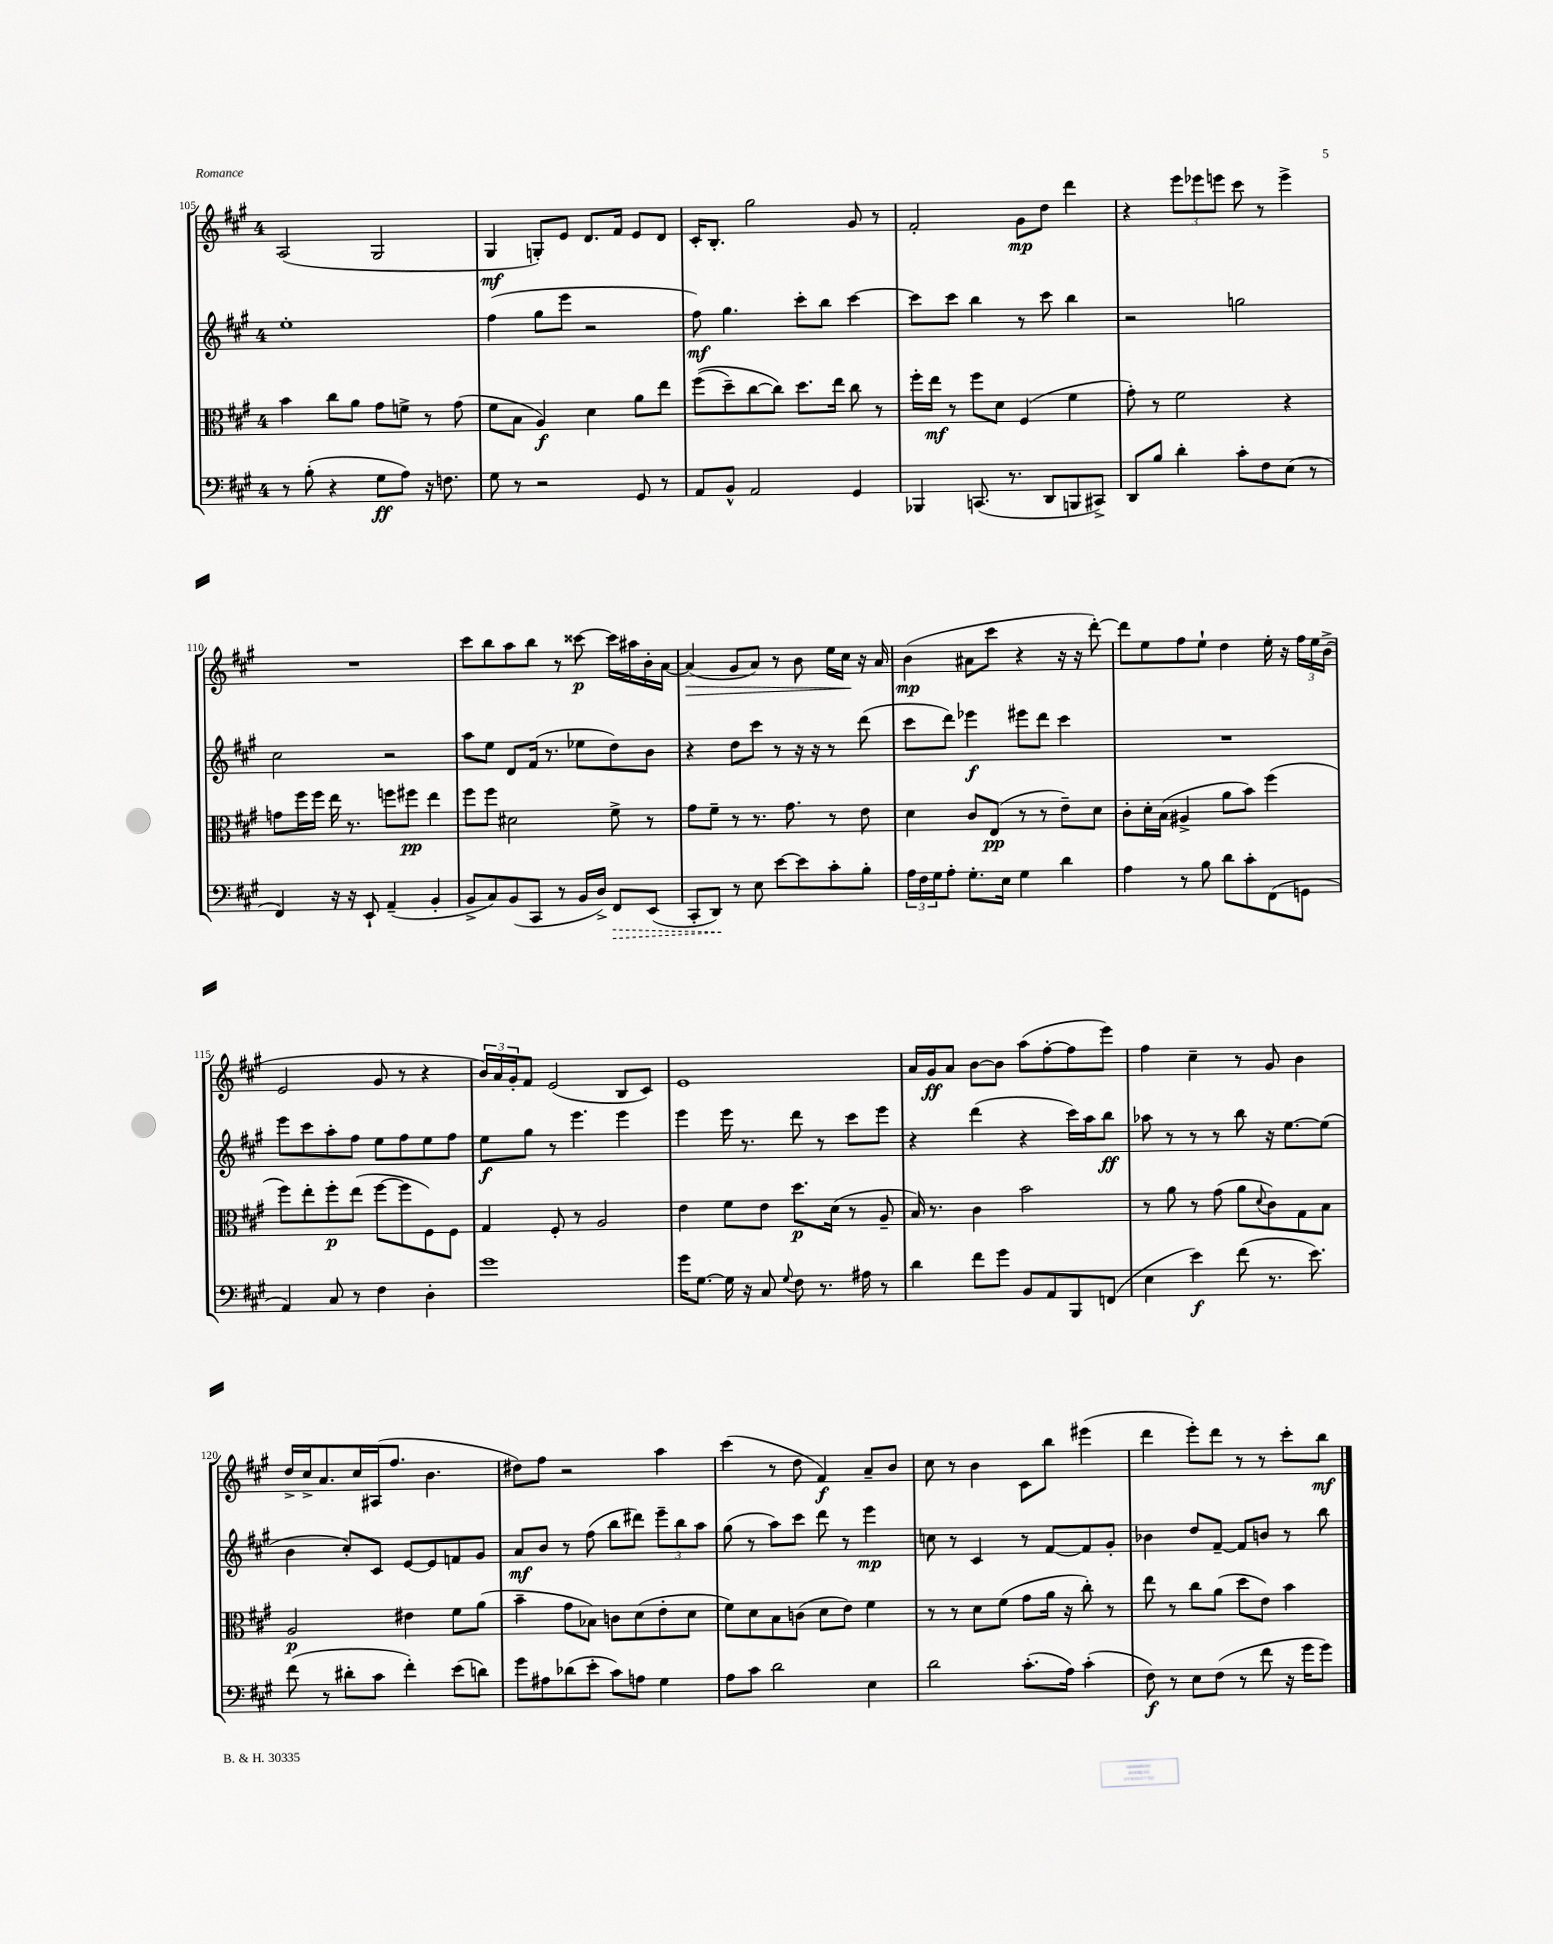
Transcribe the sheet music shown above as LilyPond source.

<<
\new StaffGroup <<
\new Staff = "s0" {
    \clef treble \key a \major \once \override Staff.TimeSignature.style = #'single-digit \time 4/4
    a2( gis2 |
    gis4\mf g8-.) e'8 d'8. fis'16 e'8 d'8 |
    cis'16-. b8.-. gis''2 gis'8 r8 |
    fis'2-. gis'8\mp d''8 d'''4 |
    r4 \tuplet 3/2 { e'''8 ees'''8 e'''8 } cis'''8 r8 e'''4-> |
    R1 |
    cis'''8 b''8 a''8 b''8 r8 cisis'''8~\p cisis'''16 ais''16 b'16-. a'16~ |
    a'4\>( gis'8 a'8) r8 b'8 e''16 cis''16\! r16 a'16 |
    b'4\mp( ais'8 cis'''8 r4 r16 r16 d'''8~-.) |
    d'''8 e''8 fis''8 e''8-! d''4 e''16-. r16 \tuplet 3/2 { fis''16 e''16 b'16->( } |
    e'2 gis'8 r8 r4 |
    \tuplet 3/2 { b'16) a'16 gis'16-. } fis'8 e'2( b8 cis'8) |
    e'1 |
    a'16 gis'16\ff a'8 b'8~ b'8 a''8( fis''8~-. fis''8 e'''8) |
    fis''4 cis''4-- r8 gis'8 b'4 |
    d''16-> cis''16-> a'8. cis''16 ais16( fis''8. b'4. |
    dis''8) fis''8 r2 a''4 |
    cis'''4( r8 d''8 fis'4\f) a'8-- b'8 |
    cis''8 r8 b'4 cis'8 b''8 eis'''4( |
    d'''4 e'''8-.) d'''8 r8 r8 cis'''8-. b''8\mf \bar "|." |
}
\new Staff = "s1" {
    \clef treble \key a \major \once \override Staff.TimeSignature.style = #'single-digit \time 4/4
    e''1-. |
    fis''4( gis''8 e'''8 r2 |
    fis''8\mf) gis''4. cis'''8-. b''8 cis'''4~ |
    cis'''8 cis'''8 b''4 r8 cis'''8 b''4 |
    r2 g''2 |
    cis''2 r2 |
    a''8 e''8 d'8 fis'16( r8. ees''8 d''8) b'8 |
    r4 d''8 cis'''8 r8 r16 r16 r8 d'''8( |
    cis'''8 d'''8) ees'''4\f eis'''8 d'''8 cis'''4 |
    R1 |
    e'''8 cis'''8 a''8-. fis''8 e''8 fis''8 e''8 fis''8 |
    e''8\f gis''8 r8 e'''4. e'''4 |
    e'''4 e'''16 r8. d'''8 r8 cis'''8 e'''8 |
    r4 d'''4( r4 cis'''16) a''16 b''8\ff |
    aes''8 r8 r8 r8 b''8 r16 e''8.~ e''8( |
    b'4 cis''8-.) cis'8 e'8~ e'8 f'8 gis'8 |
    a'8\mf b'8 r8 fis''8( b''8 dis'''8) \tuplet 3/2 { e'''8-- b''8 a''8 } |
    gis''8( r8 a''8) cis'''8 d'''8 r8 e'''4\mp |
    c''8 r8 cis'4 r8 fis'8~ fis'8 gis'8-. |
    bes'4 d''8 fis'8~-- fis'8 b'8 r8 b''8 \bar "|." |
}
\new Staff = "s2" {
    \clef alto \key a \major \once \override Staff.TimeSignature.style = #'single-digit \time 4/4
    b'4 cis''8 a'8 gis'8 f'8-> r8 gis'8( |
    fis'8 b8 a4\f) d'4 a'8 e''8 |
    fis''8(\( d''8--) cis''8~ cis''8\) d''8. e''16 cis''8 r8 |
    fis''16-. e''16\mf r8 fis''8 d'8 fis4( fis'4 |
    gis'8-.) r8 fis'2 r4 |
    g'8 fis''16 fis''16 e''16 r8. f''8 fis''8\pp e''4 |
    fis''8 fis''8 dis'2 fis'8-> r8 |
    gis'8 fis'8-- r8 r8. gis'8. r8 e'8 |
    d'4 cis'8 e8\pp( r8 r8 e'8--) d'8 |
    cis'8-. d'16-. b16( ais4-> a'8 b'8) fis''4( |
    fis''8) e''8-. fis''8-.\p e''8( fis''8~ fis''8 fis8) fis8 |
    gis4 fis8-. r8 a2 |
    e'4 fis'8 e'8 d''8.\p d'16( r8 a8-- |
    b16) r8. cis'4 b'2 |
    r8 a'8 r8 gis'8( a'8 \appoggiatura { d'8 } cis'8) gis8 b8 |
    a2\p eis'4 fis'8 a'8( |
    b'4-- gis'8 bes8) c'8 d'8( e'8-. d'8 |
    fis'8) d'8 b8 c'8( d'8 e'8) fis'4 |
    r8 r8 d'8 fis'8( gis'8 a'16 r16 cis''8-.) r8 |
    e''8 r8 cis''8 a'8( d''8 e'8) b'4 \bar "|." |
}
\new Staff = "s3" {
    \clef bass \key a \major \once \override Staff.TimeSignature.style = #'single-digit \time 4/4
    r8 b8-.( r4 gis8\ff a8) r16 f8. |
    gis8 r8 r2 gis,8 r8 |
    a,8 b,8-^ a,2 gis,4 |
    bes,,4 c,8.( r8. d,8 b,,8 cis,8->) |
    d,8 b8 d'4-. cis'8-. fis8 e8( r8 |
    fis,4) r16 r16 e,8-! a,4--( b,4-. |
    b,8-> cis8) b,8( cis,8 r8 b,16 d16->) \once \override Hairpin.style = #'dashed-line fis,8\> e,8( |
    cis,8-. d,8\!) r8 e8 e'8~ e'8 cis'8-. b8-. |
    \tuplet 3/2 { a16 fis16 gis16 } a8-. gis8.-. e16 gis4 d'4 |
    a4 r8 b8 d'8 cis'8-. fis,8( g,8 |
    a,4) cis8 r8 fis4 d4-. |
    gis'1 |
    gis'16 gis8.~ gis16 r16 cis8 \appoggiatura { gis8 } fis8 r8. ais16 r8 |
    d'4 fis'8 gis'8 b,8 a,8 b,,8 f,8( |
    e4 e'4\f) fis'8( r8. e'8.) |
    fis'8( r8 dis'8-. cis'8 fis'4-.) e'8( d'8) |
    gis'8 ais8 des'8( e'8-. cis'8) a8 gis4 |
    a8 cis'8 d'2 e4 |
    d'2 cis'8.-.( a16) cis'4-.( |
    fis8\f) r8 e8 fis8( r8 fis'8 r16 gis'16 gis'8) \bar "|." |
}
>>
>>
\layout { \context { \Score currentBarNumber = #105 } }
